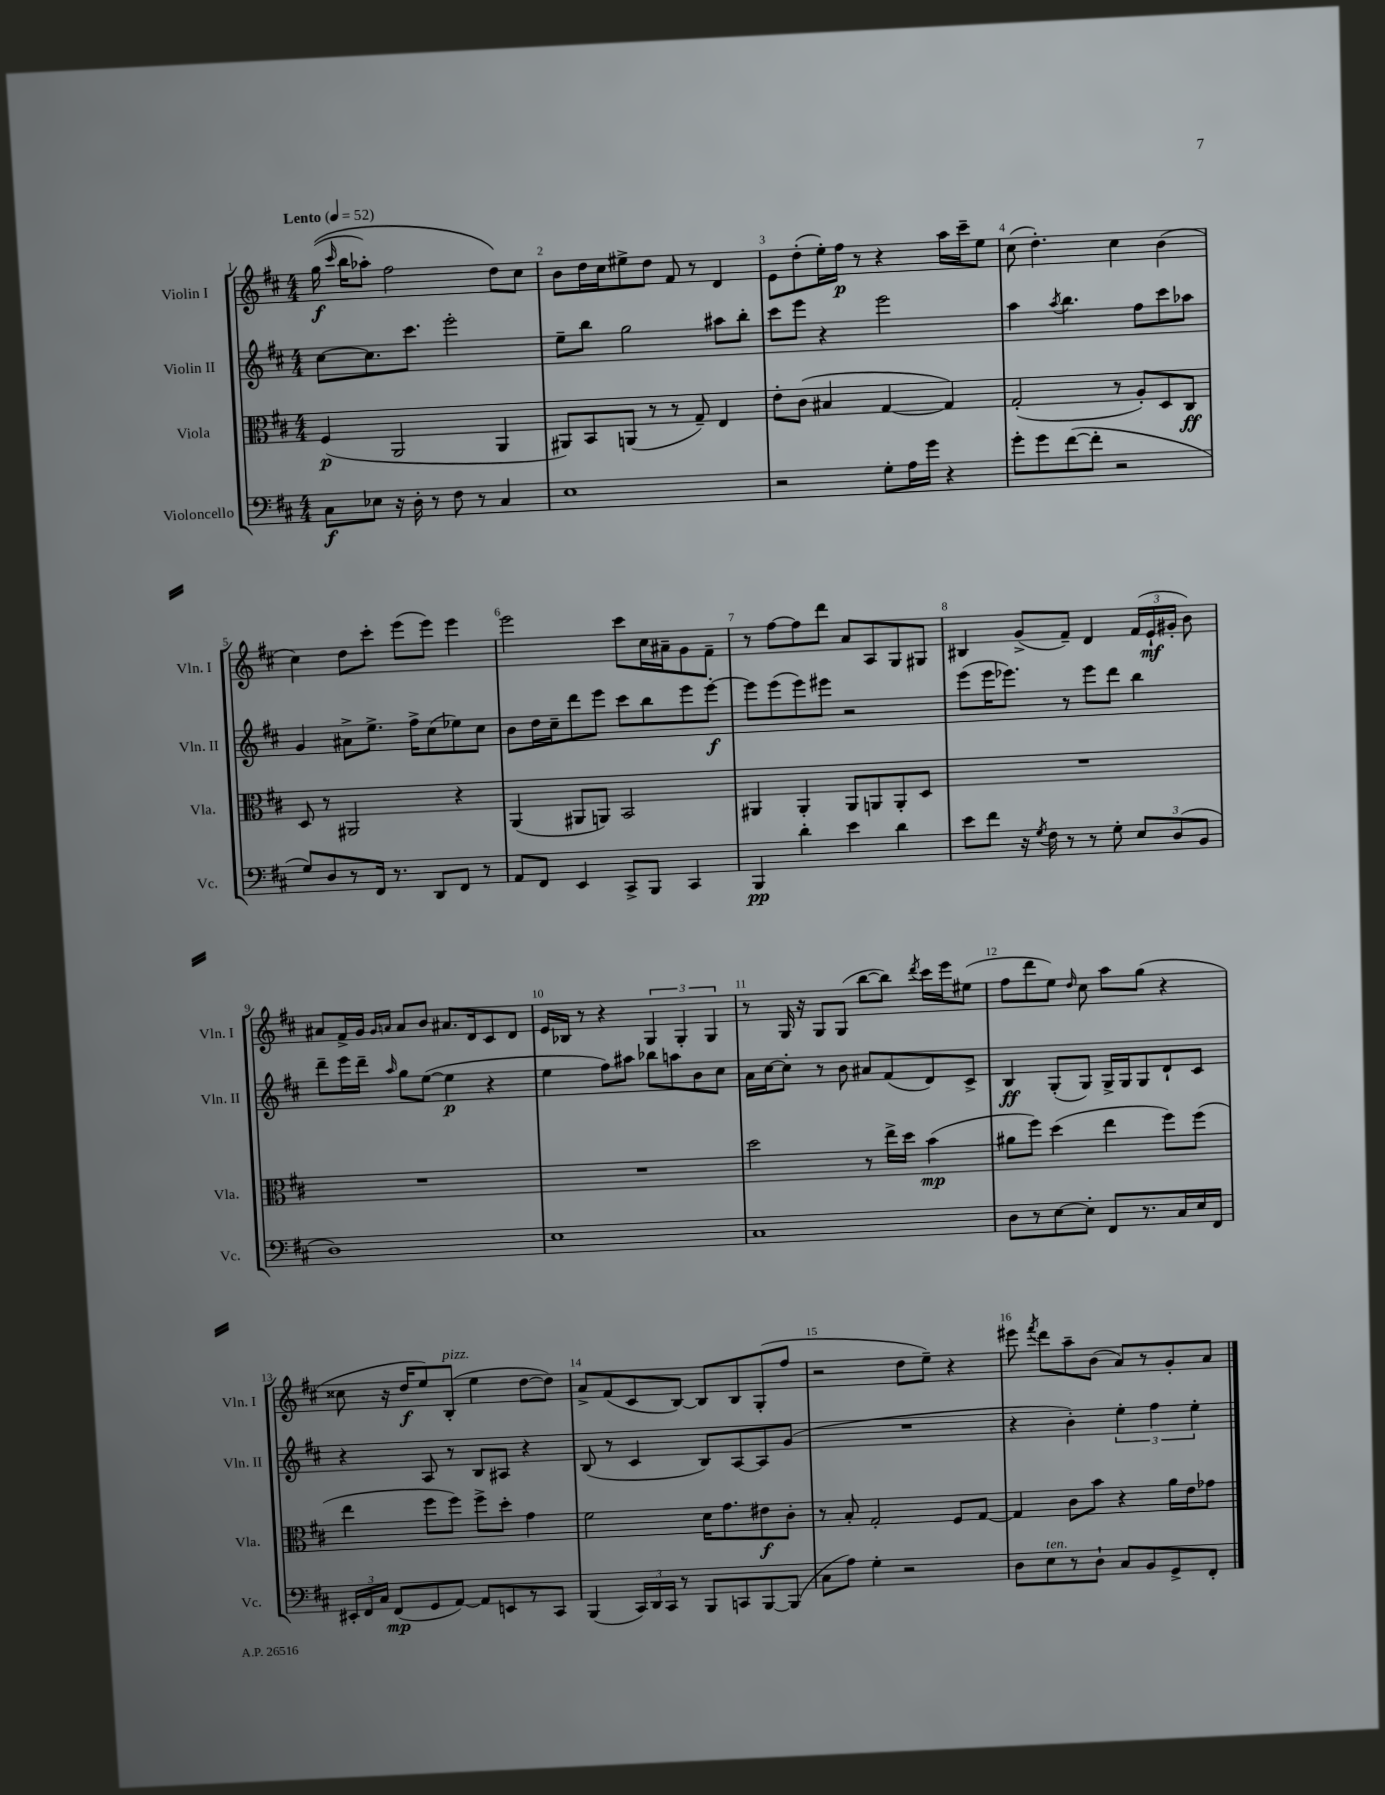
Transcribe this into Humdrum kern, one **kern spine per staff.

**kern	**kern	**kern	**kern
*staff4	*staff3	*staff2	*staff1
*clefF4	*clefC3	*clefG2	*clefG2
*k[f#c#]	*k[f#c#]	*k[f#c#]	*k[f#c#]
*M4/4	*M4/4	*M4/4	*M4/4
*MM52	*MM52	*MM52	*MM52
8C#	(4F#	[8cc#	&((16gg
.	.	.	16qqccc#
.	.	.	16bb
8E-	.	8.cc#]	8aa-')
16r	2AA	.	2ff#
16D'	.	8.ccc#	.
8r	.	.	.
8F#	.	2eee'	.
8r	.	.	.
4C#	4AA	.	8dd&)
.	.	.	8cc#
=	=	=	=
1E	8AA#)	8ee~	8b
.	8BB	8bb	16dd
.	.	.	16cc#
.	(8AA	2gg	8ee#^
.	8r	.	8dd
.	8r	.	8f#
.	8G~)	.	8r
.	4E	8aa#	4d
.	.	8bb'	.
=	=	=	=
2r	8e'	8ccc#	8e
.	(8c#	8eee	(8dd'
.	4B#	4r	16ee')
.	.	.	16ff#
.	.	.	8r
8G'	[4G	2eee	4r
16A	.	.	.
16g	.	.	.
4r	4G])	.	16aa
.	.	.	16ccc#~
.	.	.	8ee
=	=	=	=
8g'	(2G'	4aa	(8cc#
8g	.	.	4.dd')
.	.	8qaa	.
([8f#	.	4.bb	.
8f#']	.	.	.
2r	8r	.	4cc#
.	8A')	8ff#	.
.	8D	8ccc#	(4b
.	8C#	8aa-	.
=	=	=	=
8G)	8D	4g	4cc#)
8D	8r	.	.
8r	2AA#	8a#^	8dd
16FF#	.	8.ee^	8ccc#'
8.r	.	.	.
.	.	.	(8eee
.	.	16ff#^	.
8DD	.	(8cc#	8eee)
8FF#	4r	8ee-)	4eee
8r	.	8cc#	.
=	=	=	=
8AA	(4AA	8b	2eee
8FF#	.	16dd	.
.	.	16cc#~	.
4EE	8AA#	8ddd	.
.	8AA)	8eee	.
8CC#^	2BB	8ccc#	8ccc#
8BBB	.	8bb	16cc#
.	.	.	16a#~
4CC#	.	8eee	8g
.	.	[8eee'	8f#~
=	=	=	=
4BBB	4AA#	8eee]	8r
.	.	(8eee	[8ff#
4d'	4AA#'	8eee)	8ff#]
.	.	8eee#	8ddd
4e	8AA#	2r	8a
.	8AA	.	8A
4d	8AA'	.	8G
.	8D	.	8G#
=	=	=	=
8e	1r	(8eee	4B#
8f#	.	16eee	.
.	.	8.eee-)	.
16r	.	.	(8g^
8qG	.	.	.
16F#	.	.	.
8r	.	8r	8f#~)
8r	.	8eee-	4d
8G'	.	8ddd	.
12E	.	4bb	(24f#
.	.	.	24e`
(12D	.	.	24g#'
.	.	.	8b)
12BB	.	.	.
=	=	=	=
1D)	1r	8ddd~	8a#
.	.	16eee	16f#^
.	.	16ddd~	16g
.	.	.	16qqg
.	.	16qqaa	16qqa
.	.	8gg	8a
.	.	([8ee	8b
.	.	4ee]	8.a#
.	.	.	16d
.	.	4r	8c#
.	.	.	8d
=	=	=	=
1E	1r	4ee	16e
.	.	.	16B-
.	.	.	8r
.	.	8ff#)	4r
.	.	8aa#	.
.	.	8bb-	6G
.	.	8aa	.
.	.	.	6G'
.	.	8b	.
.	.	.	6G
.	.	8cc#	.
=	=	=	=
1C#	2dd	16a	8r
.	.	[16cc#	.
.	.	8cc#']	16G
.	.	.	16r
.	.	8r	8G
.	.	8b	(8G
.	8r	8a#	[8bb
.	16ee^	(8f#	8bb])
.	16dd	.	.
.	.	.	8qddd
.	(4b	8d)	16ccc#
.	.	.	16eee
.	.	8c#^	(8ee#
=	=	=	=
8D	8a#	4B	8ff#
8r	8ff#)	.	8ddd
[8E	(4dd	(8G'	8ee)
.	.	.	16qqdd
8E']	.	8G)	8cc#
8FF#	4ee	16G^	8aa
.	.	16G	.
8.r	.	8G	(8gg
.	8ff#)	8d`	4r
16C#	.	.	.
16E	(8ff#	8c#	.
16FF#	.	.	.
=	=	=	=
24EE#'	4ee	4r	8cc##
24FF#	.	.	.
24C#	.	.	.
(8FF#	.	.	16r
.	.	.	16dd
8GG	8ff#	8A	8ee)
[8AA)	8ff#)	8r	(8B'
8AA]	8ff#^	8B	4ee
8EE	8dd'	8A#	.
8r	4g	4r	[8dd
8CC#	.	.	8dd])
=	=	=	=
(4BBB	2f#	(8B	8a^
.	.	8r	(8f#
24CC#)	.	4c#	8c#
24DD	.	.	.
24CC#	.	.	.
8r	.	.	[8B)
8BBB	16d	8B)	8B]
.	8.g	.	.
8CC	.	[8A	8B
[8BBB	8e#	8A]	(8G'
(8BBB]	8c#'	(8g	8ff#
=	=	=	=
8C#	8r	1r	2r
8A)	8B'	.	.
4G'	2G'	.	.
2r	.	.	8dd
.	.	.	8ee~)
.	8F#	.	4r
.	[8G	.	.
=	=	=	=
8D	4G]	4r	8eee#
.	.	.	8qfff#
8E	.	.	8ddd
8r	8c#	4b')	8aa~
8D`	8b	.	(8b
8C#	4r	6ee'	8a)
8BB	.	.	8r
.	.	6ff#	.
8GG^	16a	.	8g'
.	16e	.	.
.	.	6ee'	.
8FF#'	8g-	.	8a
==	==	==	==
*-	*-	*-	*-
